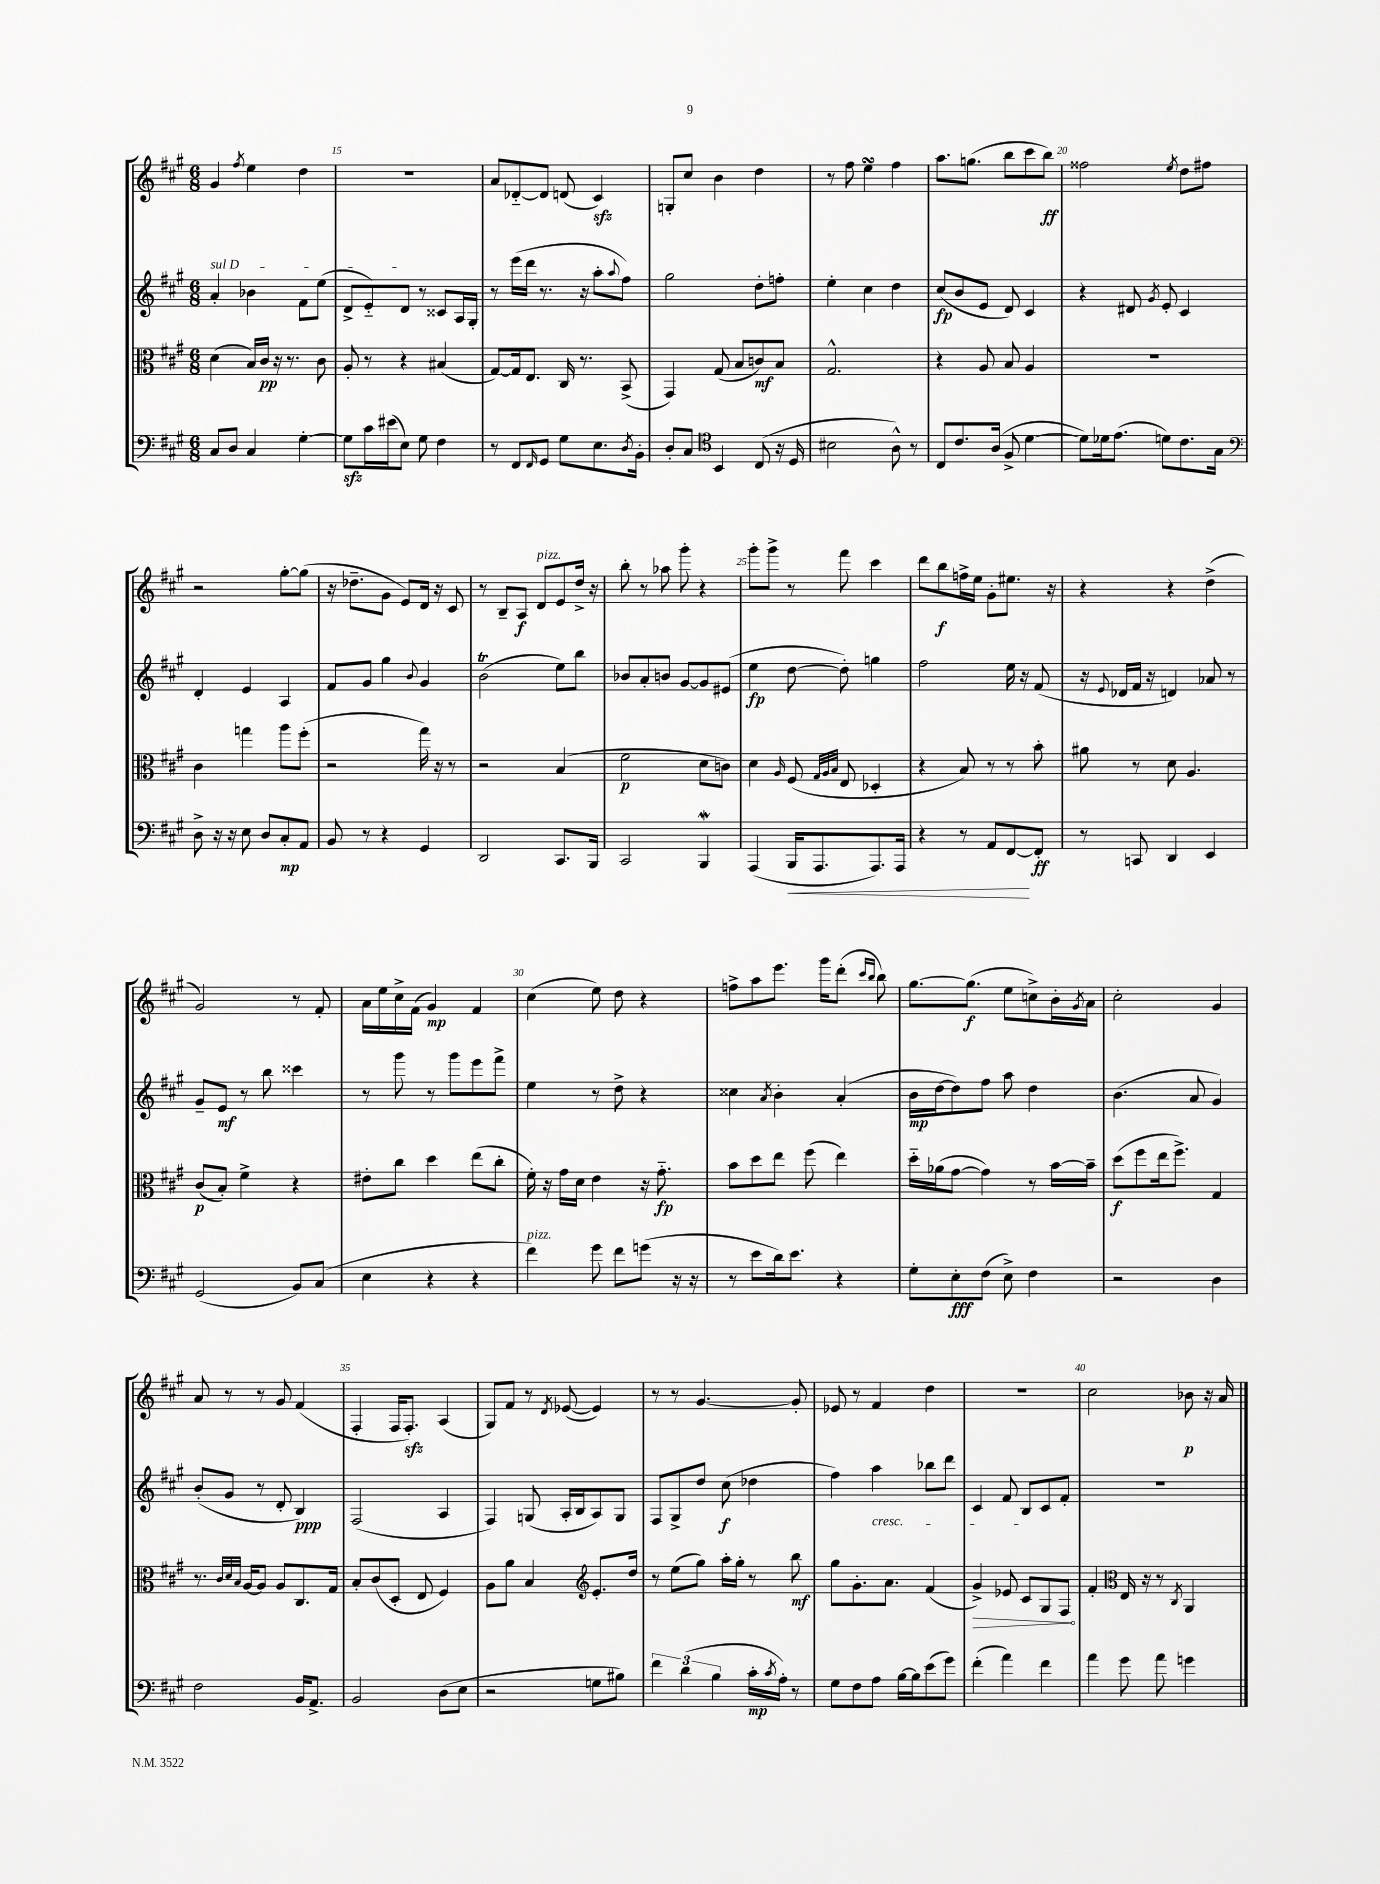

**kern	**dynam	**kern	**dynam	**kern	**dynam	**kern	**dynam
*part4	*part4	*part3	*part3	*part2	*part2	*part1	*part1
*staff4	*staff4	*staff3	*staff3	*staff2	*staff2	*staff1	*staff1
*clefF4	*	*clefC3	*	*clefG2	*	*clefG2	*
*k[f#c#g#]	*	*k[f#c#g#]	*	*k[f#c#g#]	*	*k[f#c#g#]	*
*M6/8	*	*M6/8	*	*M6/8	*	*M6/8	*
=14	=14	=14	=14	=14	=14	=14	=14
!	!	!	!	!LO:TX:a:i:t=sul D	!	!	!
8C#/L	.	(4d\	.	4a'/	.	4g#/	.
8D/J	.	.	.	.	.	.	.
.	.	.	.	.	.	8qff#/	.
4C#/	.	16B/LL)	.	4b-X\	.	4ee\	.
.	.	16c#/JJ	pp	.	.	.	.
.	.	16r	.	.	.	.	.
.	.	8.r	.	.	.	.	.
[4G#'\	.	.	.	8f#\L	.	4dd\	.
.	.	8c#\	.	(8ee\J	.	.	.
=15	=15	=15	=15	=15	=15	=15	=15
8G#zz\L]	.	8A'/	.	8d^/L	.	2.r	.
16c#\L	.	8r	.	8e/)	.	.	.
(16e#X\J	.	.	.	.	.	.	.
8E\J)	.	4r	.	8d/J	.	.	.
8G#\	.	.	.	8r	.	.	.
4F#\	.	(4B#X/	.	8c##X/L	.	.	.
.	.	.	.	16A/L	.	.	.
.	.	.	.	16G#'/JJ	.	.	.
=16	=16	=16	=16	=16	=16	=16	=16
8r	.	[8G#/L)	.	8r	.	8a/L	.
8FF#/L	.	16G#/k]	.	(16eee\LL	.	[8d-X/	.
.	.	8.E/J	.	16ddd\JJ	.	.	.
16qqFF#/	.	.	.	.	.	.	.
8GG#/J	.	.	.	8.r	.	8d-/J]	.
8G#\L	.	16C#/	.	.	.	(8dn/	.
.	.	8.r	.	16r	.	.	.
8.E\	.	.	.	8aa'\L	.	4c#zz/)	.
.	.	.	.	8qqaa/	.	.	.
.	.	(8BB^/	.	8ff#\J)	.	.	.
8qD/	.	.	.	.	.	.	.
16BB'\Jk	.	.	.	.	.	.	.
=17	=17	=17	=17	=17	=17	=17	=17
8D'/L	.	4GG#/)	.	2gg#\	.	8Gn'/L	.
8C#/J	.	.	.	.	.	8cc#/J	.
*clefC4	*	*	*	*	*	*	*
4BB/	.	(8G#/	.	.	.	4b\	.
.	.	8B/L	.	.	.	.	.
(8C#/	.	8cn/)	mf	8dd'\L	.	4dd\	.
16r	.	8B/J	.	8ffn'\J	.	.	.
16D/	.	.	.	.	.	.	.
=18	=18	=18	=18	=18	=18	=18	=18
2B#X\	.	2.G#^^/	.	4ee'\	.	8r	.
.	.	.	.	.	.	8ff#\	.
.	.	.	.	4cc#\	.	4eesSSS\	.
8A^^\)	.	.	.	4dd\	.	4ff#\	.
8r	.	.	.	.	.	.	.
=19	=19	=19	=19	=19	=19	=19	=19
8C#/L	.	4r	.	(8cc#/L	fp	8.aa\L	.
8.c#/	.	.	.	8b/	.	.	.
.	.	.	.	.	.	(8.ggn\J	.
.	.	8A/	.	8e/J	.	.	.
(16A/Jk	.	.	.	.	.	.	.
8F#^/	.	8B/	.	8d/)	.	8bb\L	.
[4d\	.	4A/	.	4c#/	.	8ccc#\	.
.	.	.	.	.	.	8bb\J)	ff
=20	=20	=20	=20	=20	=20	=20	=20
8d\L])	.	2.r	.	4r	.	2ff##X\	.
16d-X\k	.	.	.	.	.	.	.
(8.e\J	.	.	.	.	.	.	.
.	.	.	.	8d#X/	.	.	.
.	.	.	.	8qg#/	.	.	.
8dn\L)	.	.	.	8e'/	.	.	.
.	.	.	.	.	.	8qee/	.
8.c#\	.	.	.	4c#/	.	8dd\L	.
.	.	.	.	.	.	8ff#X\J	.
16G#\Jk	.	.	.	.	.	.	.
!!LO:LB:g=z
=21	=21	=21	=21	=21	=21	=21	=21
*clefF4	*	*	*	*	*	*	*
8D^\	.	4c#\	.	4d'/	.	2r	.
16r	.	.	.	.	.	.	.
16r	.	.	.	.	.	.	.
8E\	.	4ggn\	.	4e/	.	.	.
8D/L	.	.	.	.	.	.	.
8C#'/	mp	8aa\L	.	4A/	.	[8gg#'\L	.
8AA/J	.	(8ff#'\J	.	.	.	(8gg#\J]	.
=22	=22	=22	=22	=22	=22	=22	=22
8BB/	.	2r	.	8f#/L	.	16r	.
.	.	.	.	.	.	8.dd-X~\L	.
8r	.	.	.	8g#/J	.	.	.
4r	.	.	.	4gg#\	.	8g#\J	.
.	.	.	.	.	.	8e/L)	.
.	.	.	.	8qqb/	.	.	.
4GG#/	.	16gg#\)	.	4g#/	.	16d/Jk	.
.	.	16r	.	.	.	16r	.
.	.	8r	.	.	.	8c#/	.
=23	=23	=23	=23	=23	=23	=23	=23
2DD/	.	2r	.	(2bT\	.	8r	.
.	.	.	.	.	.	8B~/L	.
.	.	.	.	.	.	8A/J	f
!	!	!	!	!	!	!LO:TX:a:i:t=pizz.	!
.	.	.	.	.	.	8d/L	.
8.CC#/L	.	(4B/	.	8ee\L)	.	8e/	.
.	.	.	.	8bb\J	.	16dd^/Jk	.
16BBB/Jk	.	.	.	.	.	16r	.
=24	=24	=24	=24	=24	=24	=24	=24
2CC#/	.	2f#\	p	8b-X/L	.	8bb'\	.
.	.	.	.	8a'/	.	8r	.
.	.	.	.	8bn/J	.	8aa-X\	.
.	.	.	.	[8g#/L	.	8ggg#'\	.
4BBBW/	.	8d\L	.	8g#/]	.	4r	.
.	.	8cn\J)	.	(8e#X/J	.	.	.
=25	=25	=25	=25	=25	=25	=25	=25
(4AAA/	.	4d\	.	4ee\	fp	8ggg#'\L	.
.	.	.	.	.	.	8ggg#^\J	.
.	.	16qqA/	.	.	.	.	.
!	!LO:HP:b	!	!	!	!	!	!
16BBB/KL	<	(8F#/	.	[8dd\	.	8r	.
8.AAA/	.	.	.	.	.	.	.
.	.	32qqG#/LLL	.	.	.	.	.
.	.	32qqA/	.	.	.	.	.
.	.	32qqB/JJJ	.	.	.	.	.
.	.	8E/	.	8dd'\])	.	8fff#\	.
8.AAA/)	.	4D-X'/	.	4ggn\	.	4ccc#\	.
16AAA/Jk	.	.	.	.	.	.	.
=26	=26	=26	=26	=26	=26	=26	=26
4r	.	4r	.	2ff#\	.	8ddd\L	.
.	.	.	.	.	.	8bb\	f
8r	.	8B/)	.	.	.	16ffn^\L	.
.	.	.	.	.	.	16ee\JJ	.
8AA/L	.	8r	.	.	.	8g#'\L	.
[8FF#/	.	8r	.	16ee\	.	8.ee#X\J	.
.	.	.	.	16r	.	.	.
8FF#'/J]	[ ff	8b'\	.	(8f#/	.	.	.
.	.	.	.	.	.	16r	.
=27	=27	=27	=27	=27	=27	=27	=27
8r	.	8a#X\	.	16r	.	4r	.
.	.	.	.	8qqe/	.	.	.
.	.	.	.	16d-X/LL	.	.	.
8CCn/	.	8r	.	16f#/JJ	.	.	.
.	.	.	.	16r	.	.	.
4DD/	.	8d\	.	4dn/)	.	4r	.
.	.	4.A/	.	.	.	.	.
4EE/	.	.	.	8a-X/	.	(4dd^\	.
.	.	.	.	8r	.	.	.
!!LO:LB:g=z
=28	=28	=28	=28	=28	=28	=28	=28
(2GG#/	.	(8c#/L	p	8g#~/L	.	2g#/)	.
.	.	8B'/J)	.	8e/J	mf	.	.
.	.	4f#^\	.	8r	.	.	.
.	.	.	.	8bb\	.	.	.
8BB/L)	.	4r	.	4ccc##X\	.	8r	.
(8C#/J	.	.	.	.	.	8f#'/	.
=29	=29	=29	=29	=29	=29	=29	=29
4E\	.	8e#X'\L	.	8r	.	16a\LL	.
.	.	.	.	.	.	16ee\	.
.	.	8cc#\J	.	8ggg#\	.	16cc#^\	.
.	.	.	.	.	.	(16f#\JJ	.
4r	.	4dd\	.	8r	.	4g#/)	mp
.	.	.	.	8ggg#\L	.	.	.
4r	.	(8ee\L	.	8eee\	.	4f#/	.
.	.	8cc#'\J	.	8fff#^\J	.	.	.
=30	=30	=30	=30	=30	=30	=30	=30
!LO:TX:a:i:t=pizz.	!	!	!	!	!	!	!
4f#\)	.	16f#'\)	.	4ee\	.	(4cc#\	.
.	.	16r	.	.	.	.	.
.	.	16g#\LL	.	.	.	.	.
.	.	16d\JJ	.	.	.	.	.
8g#\	.	4e\	.	8r	.	8ee\)	.
8f#\L	.	.	.	8dd^\	.	8dd\	.
(8gn\J	.	16r	.	4r	.	4r	.
.	.	8.g#\	fp	.	.	.	.
16r	.	.	.	.	.	.	.
16r	.	.	.	.	.	.	.
=31	=31	=31	=31	=31	=31	=31	=31
8r	.	8b\L	.	4cc##X\	.	8ffn^\L	.
8e\L	.	8dd\	.	.	.	8aa\	.
.	.	.	.	8qa/	.	.	.
16d\k)	.	8ee\J	.	4b'\	.	8.eee\J	.
8.e\J	.	.	.	.	.	.	.
.	.	(8ff#\	.	.	.	.	.
.	.	.	.	.	.	16ggg#\KL	.
4r	.	4ee\)	.	(4a'/	.	(8ddd'\J	.
.	.	.	.	.	.	16qqccc#/LL	.
.	.	.	.	.	.	16qqbb/JJ	.
.	.	.	.	.	.	8bb\)	.
=32	=32	=32	=32	=32	=32	=32	=32
8G#'\L	.	16dd\LL	.	16b\LL	mp	[8.gg#\L	.
.	.	(16a-X\J	.	[16dd\J	.	.	.
8E'\	fff	[8g#\J	.	8dd\])	.	.	.
.	.	.	.	.	.	(8.gg#\J]	f
(8F#\J	.	4g#\])	.	8ff#\J	.	.	.
8E^\)	.	.	.	8aa\	.	8ee\L	.
4F#\	.	8r	.	4dd\	.	8ccn^\)	.
.	.	[16b\LL	.	.	.	16b'\L	.
.	.	.	.	.	.	8qg#/	.
.	.	16b~\JJ]	.	.	.	16a\JJ	.
=33	=33	=33	=33	=33	=33	=33	=33
2r	.	(8dd\L	f	(4.b\	.	2cc#'\	.
.	.	8ff#\	.	.	.	.	.
.	.	16ee\k	.	.	.	.	.
.	.	8.ff#^\J)	.	.	.	.	.
.	.	.	.	8a/	.	.	.
4D\	.	4G#/	.	4g#/)	.	4g#/	.
!!LO:LB:g=z
=34	=34	=34	=34	=34	=34	=34	=34
2F#\	.	8.r	.	(8b'/L	.	8a/	.
.	.	.	.	8g#/J	.	8r	.
.	.	32qqc#/LLL	.	.	.	.	.
.	.	32qqd/	.	.	.	.	.
.	.	32qqB/JJJ	.	.	.	.	.
.	.	[16A/KL	.	.	.	.	.
.	.	8A/J]	.	8r	.	8r	.
.	.	8A/L	.	8d'/	.	8g#/	.
16BB/KL	.	8.C#/	.	4B/)	ppp	(4f#/	.
8.AA^/J	.	.	.	.	.	.	.
.	.	16G#/Jk	.	.	.	.	.
=35	=35	=35	=35	=35	=35	=35	=35
2BB/	.	8B'/L	.	(2F#/	.	4F#'/	.
.	.	(8c#/	.	.	.	.	.
.	.	8D'/J	.	.	.	16F#/KL	.
.	.	.	.	.	.	8.F#zz'/J)	.
.	.	8E/	.	.	.	.	.
(8D\L	.	4F#/)	.	4A/	.	(4A/	.
8E\J	.	.	.	.	.	.	.
=36	=36	=36	=36	=36	=36	=36	=36
2r	.	8A\L	.	4F#/)	.	8G#/L)	.
.	.	8a\J	.	.	.	8f#/J	.
.	.	4B/	.	(8Gn/	.	8r	.
.	.	.	.	.	.	8qd/	.
.	.	.	.	16A'/LL	.	([8e-X/	.
.	.	.	.	16B/J	.	.	.
*	*	*clefG2	*	*	*	*	*
8Gn\L	.	8.e'/L	.	8A/)	.	4e-/])	.
8B#X\J)	.	.	.	8G/J	.	.	.
.	.	16dd/Jk	.	.	.	.	.
=37	=37	=37	=37	=37	=37	=37	=37
6f#\	.	8r	.	8F#/L	.	8r	.
.	.	(8ee\L	.	8G#^/	.	8r	.
(6d\	.	.	.	.	.	.	.
.	.	8gg#\J)	.	8dd/J	.	[4.g#/	.
6B\	.	.	.	.	.	.	.
.	.	16aa'\LL	.	(8cc#\	f	.	.
.	.	16gg#'\JJ	.	.	.	.	.
16c#'\LL	mp	8r	.	4dd-X\	.	.	.
8qc#/	.	.	.	.	.	.	.
16A'\JJ)	.	.	.	.	.	.	.
8r	.	8bb\	mf	.	.	8g#'/]	.
=38	=38	=38	=38	=38	=38	=38	=38
8G#\L	.	8gg#\L	.	4ff#\)	.	8e-X/	.
8F#\	.	8.g#'\	.	.	.	8r	.
!	!	!	!	!LO:TX:b:i:t=cresc.	!	!	!
8A\J	.	.	.	4aa\	.	4f#/	.
.	.	8.a\J	.	.	.	.	.
[16B\LL	.	.	.	.	.	.	.
16B\J]	.	.	.	.	.	.	.
(8e\	.	(4f#/	.	8bb-X\L	.	4dd\	.
8g#\J)	.	.	.	8ddd\J	.	.	.
=39	=39	=39	=39	=39	=39	=39	=39
!	!	!	!LO:HP:b	!	!	!	!
(4f#'\	.	4g#^/)	>	4c#/	.	2.r	.
4a\)	.	8e-X/	.	8f#/	.	.	.
.	.	8c#/L	.	8B/L	.	.	.
4f#\	.	8G#/	.	8c#/	.	.	.
.	.	8F#/J	.	8f#'/J	.	.	.
.	.	.	]	.	.	.	.
=40	=40	=40	=40	=40	=40	=40	=40
4a\	.	4f#'/	.	2.r	.	2cc#\	.
*	*	*clefC3	*	*	*	*	*
8g#\	.	16E/	.	.	.	.	.
.	.	16r	.	.	.	.	.
8a\	.	8r	.	.	.	.	.
.	.	8qC#/	.	.	.	.	.
4gn\	.	4AA/	.	.	.	8b-X\	p
.	.	.	.	.	.	16r	.
.	.	.	.	.	.	16a/	.
==	==	==	==	==	==	==	==
*-	*-	*-	*-	*-	*-	*-	*-
